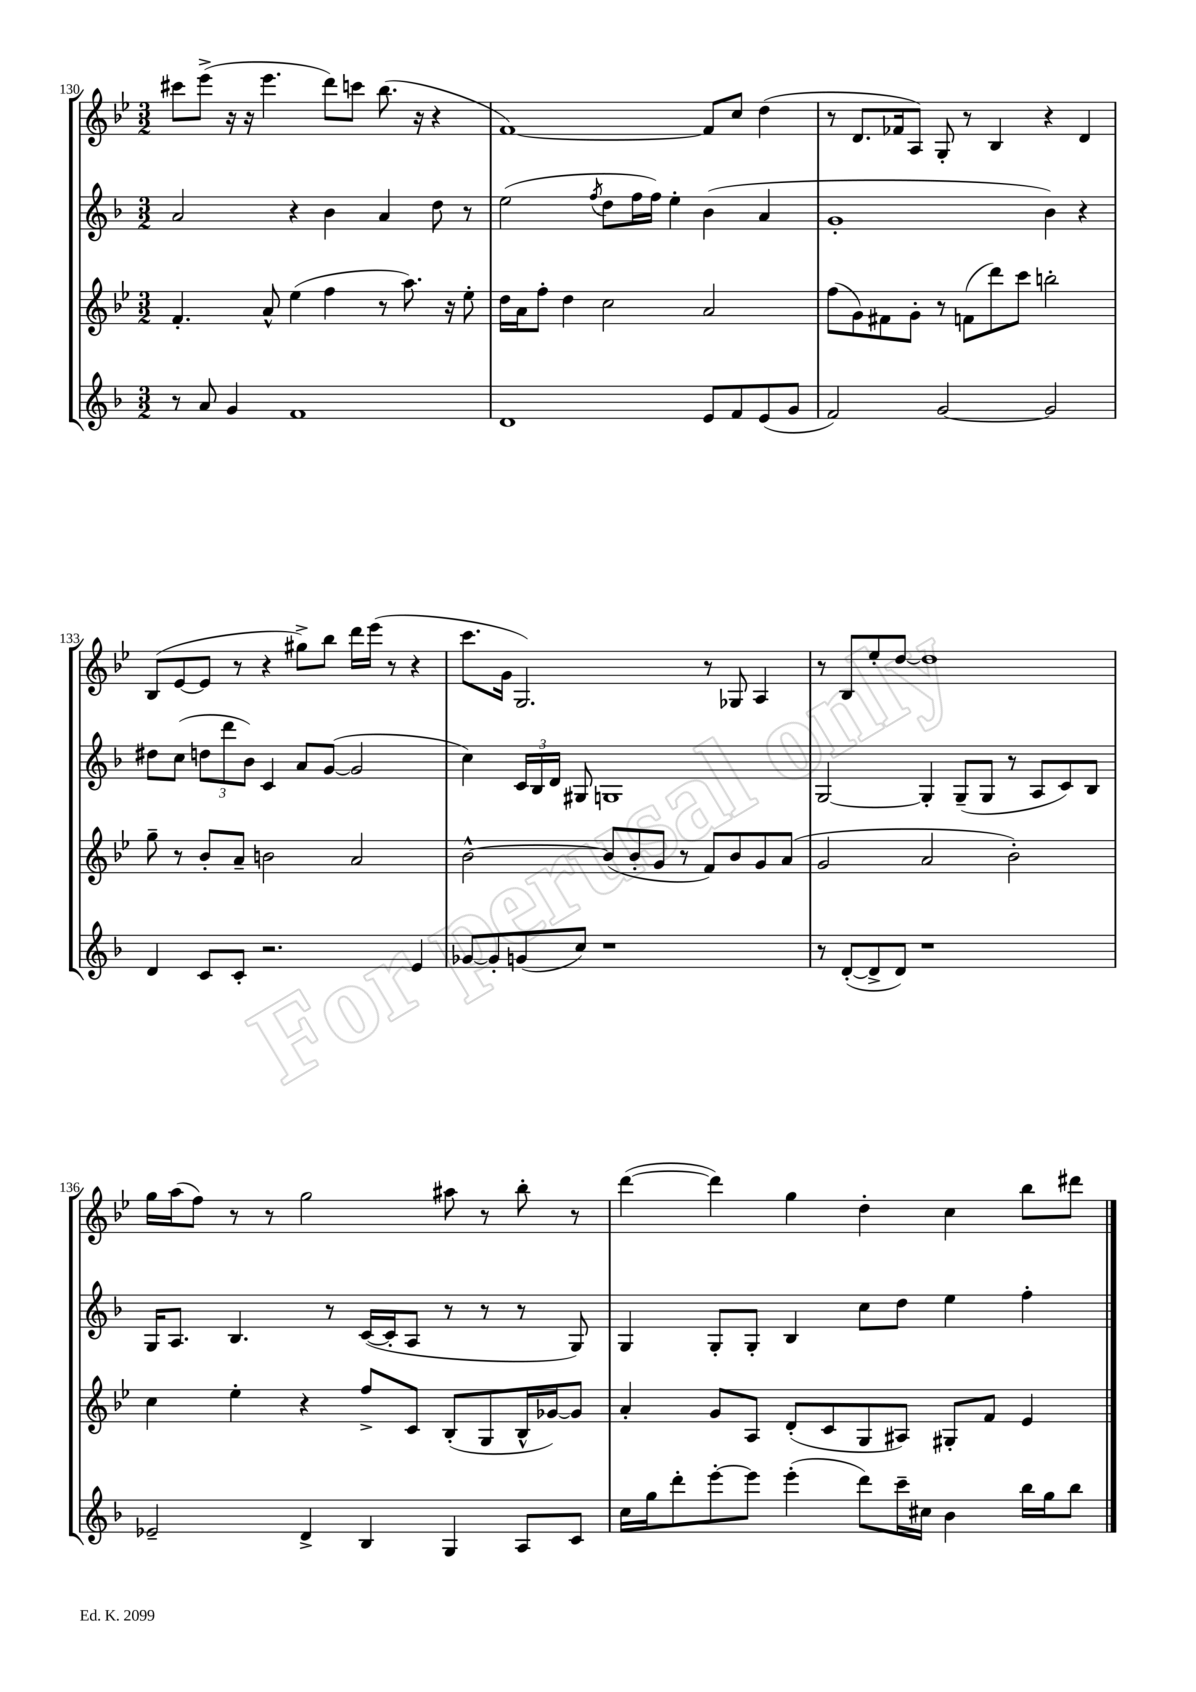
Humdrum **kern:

**kern	**kern	**kern	**kern
*staff4	*staff3	*staff2	*staff1
*clefG2	*clefG2	*clefG2	*clefG2
*k[b-]	*k[b-e-]	*k[b-]	*k[b-e-]
*M3/2	*M3/2	*M3/2	*M3/2
8r	4.f'	2a	8ccc#
8a	.	.	(8eee-^
4g	.	.	16r
.	.	.	16r
.	8a^^	.	4.eee-
1f	(4ee-	4r	.
.	4ff	4b-	8ddd)
.	.	.	8ccc
.	8r	4a	(8.bb-
.	8.aa)	.	.
.	.	.	16r
.	.	8dd	4r
.	16r	.	.
.	8ee-'	8r	.
=	=	=	=
1d	16dd	(2ee	[1f)
.	16a	.	.
.	8ff'	.	.
.	4dd	.	.
.	.	8qff	.
.	2cc	8dd	.
.	.	16ff	.
.	.	16ff)	.
.	.	4ee'	.
8e	2a	(4b-	8f]
8f	.	.	8cc
(8e	.	4a	(4dd
8g	.	.	.
=	=	=	=
2f)	(8ff	1g'	8r
.	8g)	.	8.d
.	8f#	.	.
.	.	.	16f-
.	8g'	.	8A)
[2g	8r	.	8G'
.	(8f	.	8r
.	8ddd)	.	4B-
.	8ccc	.	.
2g]	2bb'	4b-)	4r
.	.	4r	4d
=	=	=	=
4d	8gg~	8dd#	(8B-
.	8r	(8cc	[8e-
8c	8b-'	12dd	8e-]
.	.	12ddd	.
8c'	8a~	.	8r
.	.	12b-)	.
2.r	2b	4c	4r
.	.	8a	8gg#^)
.	.	([8g	8bb-
.	2a	2g]	16ddd
.	.	.	(16eee-
.	.	.	8r
4e	.	.	4r
=	=	=	=
[8g-	[2b-^^	4cc)	8.ccc
8g-']	.	.	.
.	.	.	16g
(8g	.	24c	2.G)
.	.	24B-	.
.	.	24d	.
8cc)	.	8G#	.
1r	(8b-]	1G	.
.	8b-'	.	.
.	8g	.	.
.	8r	.	.
.	8f)	.	8r
.	8b-	.	8G-
.	8g	.	4A
.	(8a	.	.
=	=	=	=
8r	2g	[2G	8r
([8d'	.	.	8B-
8d^]	.	.	8ee-'
8d)	.	.	[8dd
1r	2a	4G']	1dd]
.	.	(8G~	.
.	.	8G	.
.	2b-')	8r	.
.	.	8A	.
.	.	8c)	.
.	.	8B-	.
=	=	=	=
2e-~	4cc	16G	16gg
.	.	8.A	(16aa
.	.	.	8ff)
.	4ee-'	4.B-	8r
.	.	.	8r
4d^	4r	.	2gg
.	.	8r	.
4B-	8ff^	([16c	.
.	.	16c']	.
.	8c	8A	.
4G	(8B-'	8r	8aa#
.	8G	8r	8r
8A	16B-^^	8r	8bb-'
.	[16g-)	.	.
8c	8g-]	8G)	8r
=	=	=	=
16cc	4a'	4G	([4ddd
16gg	.	.	.
8ddd'	.	.	.
[8eee'	8g	8G'	4ddd])
8eee]	8A	8G'	.
(4eee'	(8d'	4B-	4gg
.	8c	.	.
8ddd)	8G	8cc	4dd'
16ccc~	8A#)	8dd	.
16cc#	.	.	.
4b-	8G#'	4ee	4cc
.	8f	.	.
16bb-	4e-	4ff'	8bb-
16gg	.	.	.
8bb-	.	.	8ddd#
==	==	==	==
*-	*-	*-	*-
